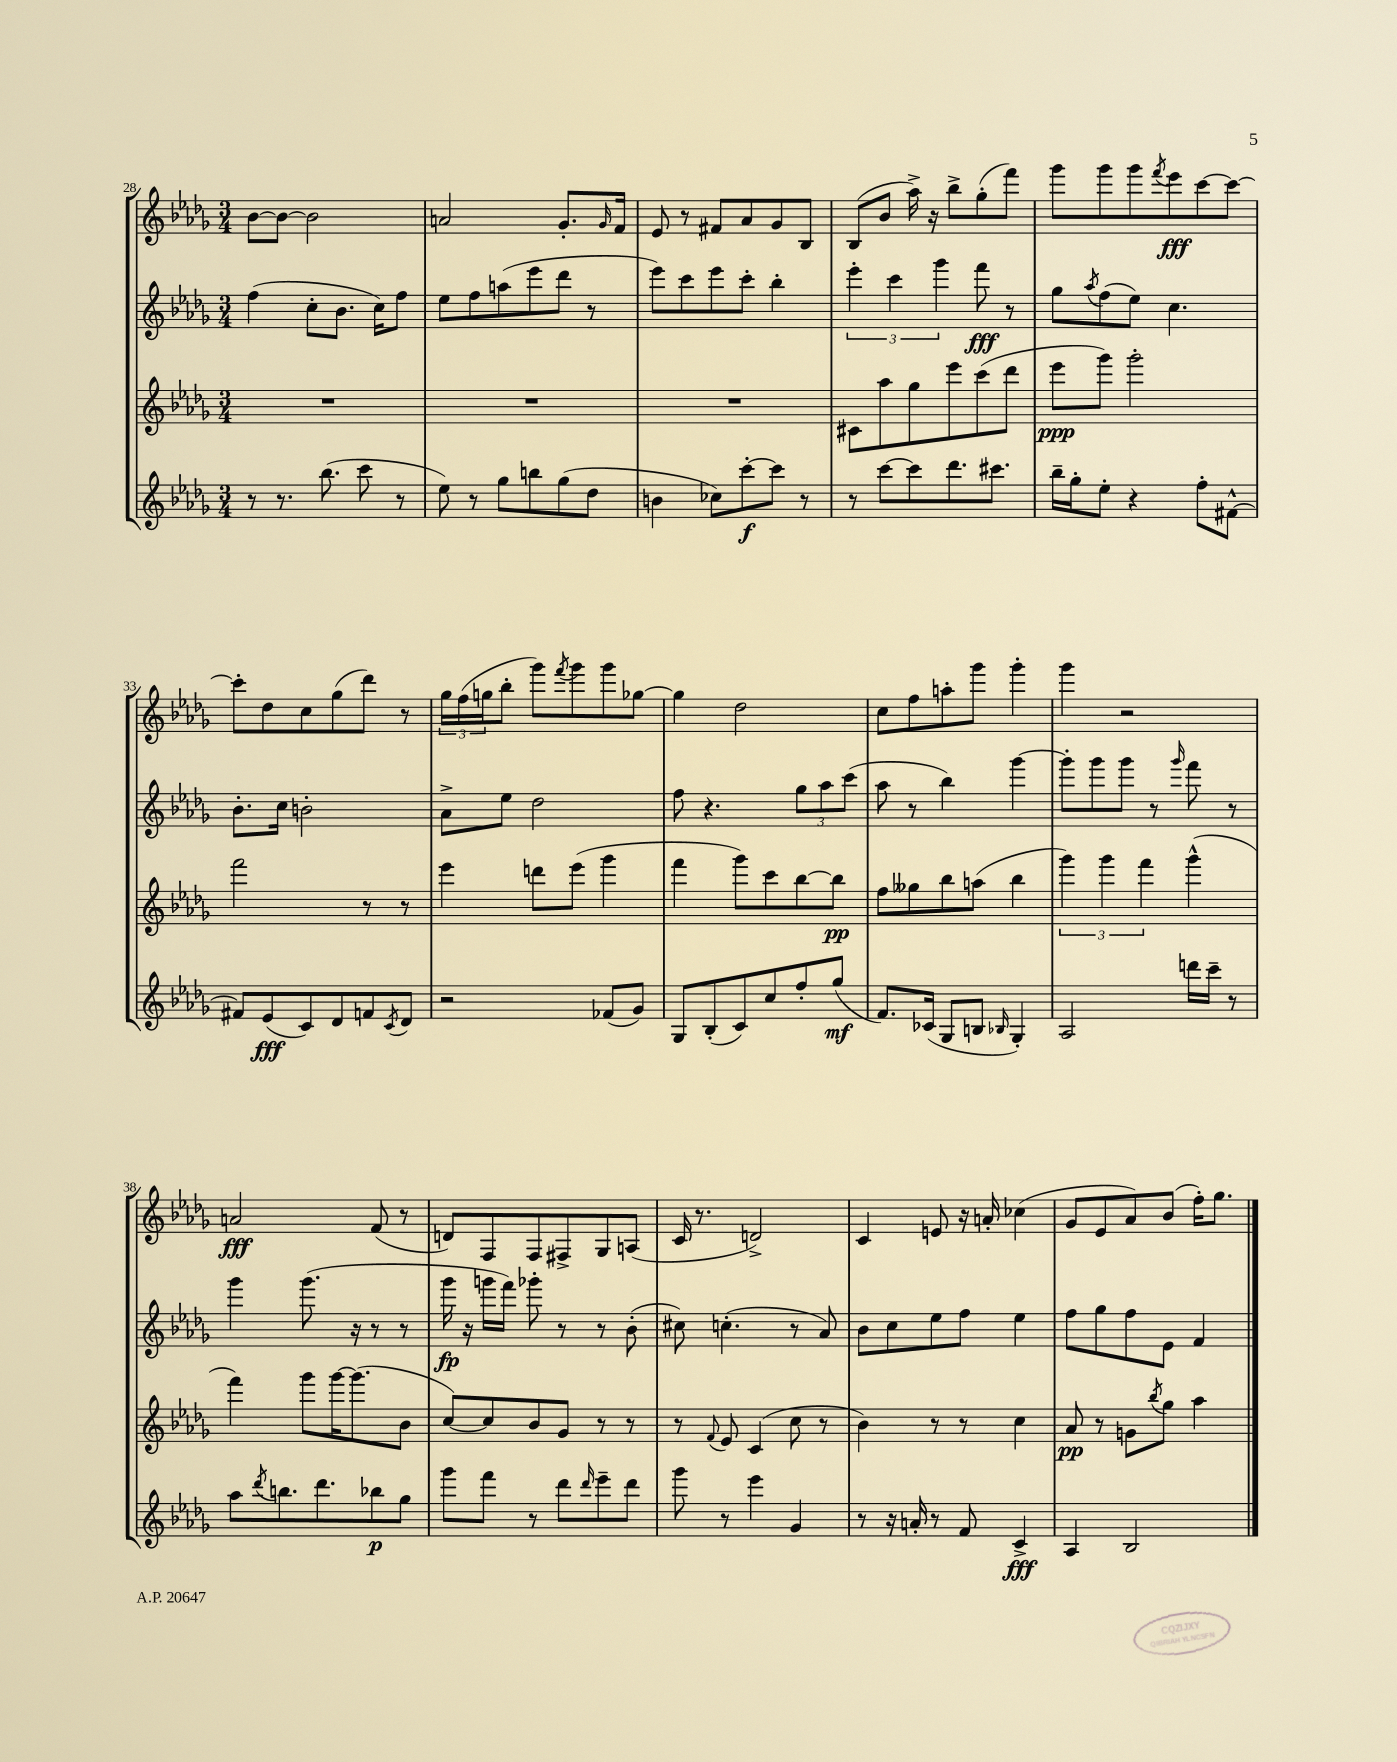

**kern	**kern	**kern	**kern
*staff4	*staff3	*staff2	*staff1
*clefG2	*clefG2	*clefG2	*clefG2
*k[b-e-a-d-g-]	*k[b-e-a-d-g-]	*k[b-e-a-d-g-]	*k[b-e-a-d-g-]
*M3/4	*M3/4	*M3/4	*M3/4
8r	2.r	(4ff	[8b-
8.r	.	.	8b-_
.	.	8cc'	2b-]
(8.bb-	.	.	.
.	.	8.b-	.
8ccc	.	.	.
.	.	16cc)	.
8r	.	8ff	.
=	=	=	=
8ee-)	2.r	8ee-	2a
8r	.	8ff	.
8gg-	.	(8aa	.
8bb	.	8eee-	.
(8gg-	.	8ddd-	8.g-'
8dd-	.	8r	.
.	.	.	16qqg-
.	.	.	16f
=	=	=	=
4b	2.r	8eee-)	8e-
.	.	8ccc	8r
8cc-)	.	8eee-	8f#
[8ccc'	.	8ccc'	8a-
8ccc]	.	4bb-'	8g-
8r	.	.	8B-
=	=	=	=
8r	8c#	6eee-'	(8B-
[8ccc	8aa-	.	8b-
.	.	6ccc	.
8ccc]	8gg-	.	16aa-^)
.	.	.	16r
.	.	6ggg-	.
8.ddd-	8eee-	.	8bb-^
.	(8ccc	8fff	(8gg-'
8.ccc#	.	.	.
.	8ddd-	8r	8fff)
=	=	=	=
16bb-~	8eee-	8gg-	8ggg-
16gg-'	.	.	.
.	.	8qaa-	.
8ee-'	8ggg-)	(8ff	8ggg-
4r	2ggg-'	8ee-)	8ggg-
.	.	.	8qfff
.	.	4.cc	8eee-
8ff'	.	.	[8ccc
[8f#^^	.	.	8ccc_
=	=	=	=
8f#]	2fff	8.b-'	8ccc']
(8e-	.	.	8dd-
.	.	16cc	.
8c)	.	2b'	8cc
8d-	.	.	(8gg-
8f	8r	.	8ddd-)
8qc	.	.	.
8d-	8r	.	8r
=	=	=	=
2r	4eee-	8a-^	24gg-
.	.	.	(24ff
.	.	.	24gg
.	.	8ee-	8bb-'
.	8ddd	2dd-	8ggg-)
.	.	.	8qfff
.	(8eee-	.	8ggg-
(8f-	4ggg-	.	8ggg-
8g-)	.	.	[8gg-
=	=	=	=
8G-	4fff	8ff	4gg-]
(8B-'	.	4.r	.
8c)	8ggg-)	.	2dd-
8cc	8ccc	.	.
8ff'	[8bb-	12gg-	.
.	.	12aa-	.
(8gg-	8bb-]	.	.
.	.	(12ccc	.
=	=	=	=
8.f)	8ff	8aa-	8cc
.	8gg--	8r	8ff
(16c-	.	.	.
8G-	8bb-	4bb-)	8aa'
8B	(8aa	.	8ggg-
16qqB-	.	.	.
4G-')	4bb-	[4ggg-	4ggg-'
=	=	=	=
2A-	6ggg-)	8ggg-']	4ggg-
.	.	8ggg-	.
.	6ggg-	.	.
.	.	8ggg-	2r
.	6fff	.	.
.	.	8r	.
.	.	16qqggg-	.
16ddd	(4ggg-^^	8fff	.
16ccc~	.	.	.
8r	.	8r	.
=	=	=	=
8aa-	4fff)	4ggg-	2a
8qddd-	.	.	.
8.bb	.	.	.
.	8ggg-	(8.ggg-	.
8.ddd-	.	.	.
.	[16ggg-	.	.
.	(8.ggg-]	16r	.
8bb-	.	8r	(8f
8gg-	8b-	8r	8r
=	=	=	=
8ggg-	[8cc)	16ggg-	8d)
.	.	16r	.
8fff	8cc]	16ggg	8F
.	.	16fff)	.
8r	8b-	8ggg-'	8F
8ddd-	8g-	8r	8F#^
16qqddd-	.	.	.
8eee-~	8r	8r	8G-
8ddd-	8r	(8b-'	(8A
=	=	=	=
8ggg-	8r	8cc#)	16c
.	.	.	8.r
.	8qqf	.	.
8r	8e-	(4.cc'	.
4eee-	(4c	.	2d^)
4g-	8cc	8r	.
.	8r	8a-)	.
=	=	=	=
8r	4b-)	8b-	4c
16r	.	8cc	.
16a'	.	.	.
8r	8r	8ee-	8e
8f	8r	8ff	16r
.	.	.	16a'
4c^	4cc	4ee-	(4cc-
=	=	=	=
4A-	8a-	8ff	8g-
.	8r	8gg-	8e-
2B-	8g	8ff	8a-)
.	8qbb-	.	.
.	8gg-	8e-	(8b-
.	4aa-	4f	16ff')
.	.	.	8.gg-
==	==	==	==
*-	*-	*-	*-
